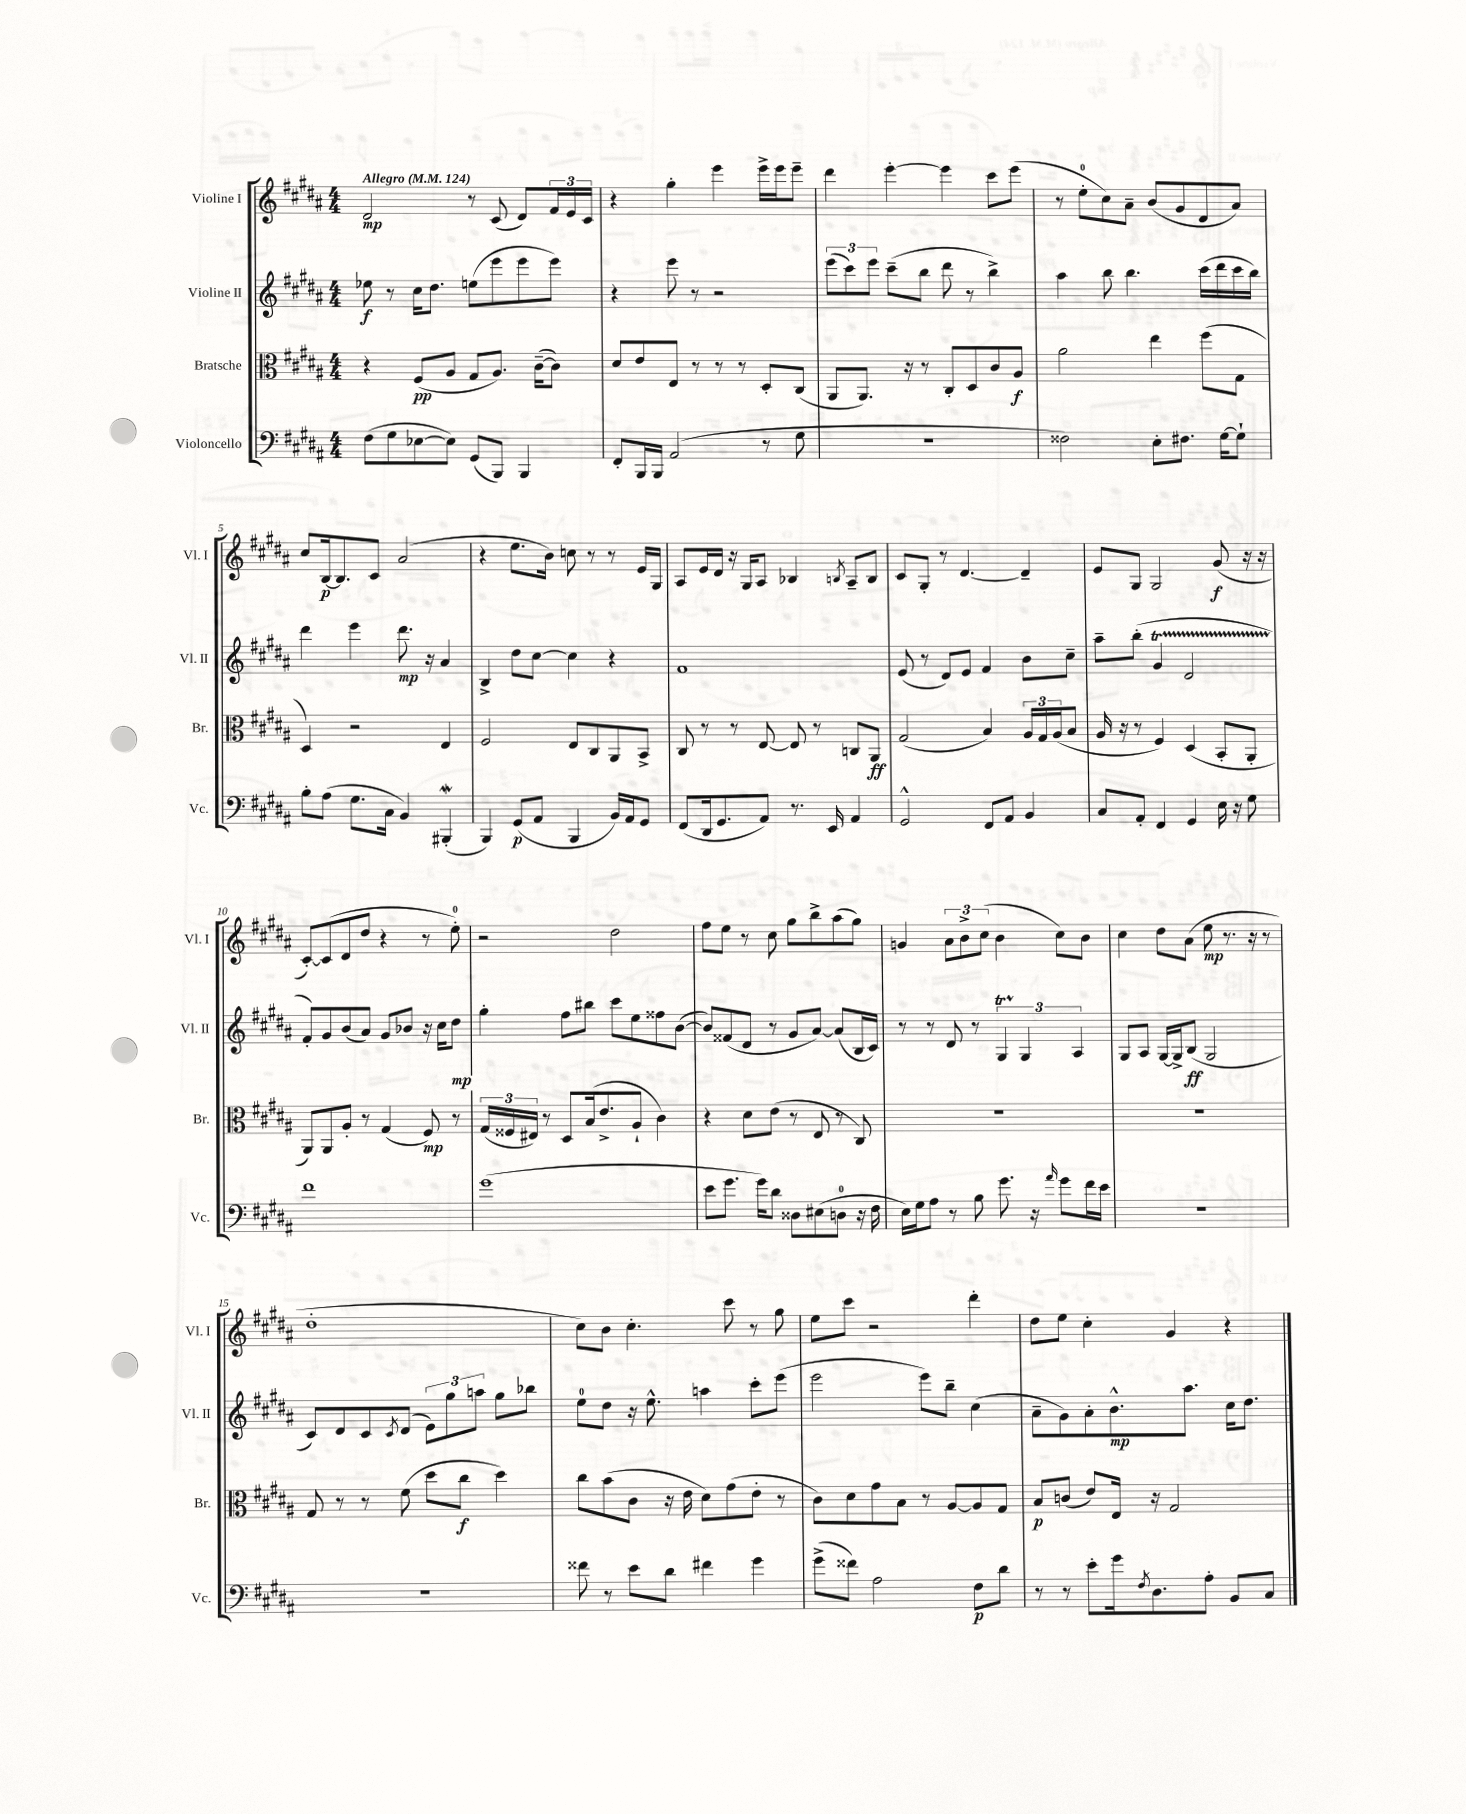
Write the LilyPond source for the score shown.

<<
\new StaffGroup <<
\new Staff = "s0" \with { instrumentName = "Violine I" shortInstrumentName = "Vl. I" } {
    \clef treble \key b \major \numericTimeSignature \time 4/4 \tempo "Allegro" 4 = 124
    dis'2\mp r8 cis'8( dis'8) \tuplet 3/2 { fis'16 e'16 cis'16 } |
    r4 gis''4-. e'''4 e'''16-> e'''16 e'''8-- |
    dis'''4 e'''4~-. e'''4 cis'''8 e'''8( |
    r8 e''8-0-. cis''8) ais'8-- b'8( gis'8 dis'8 ais'8) |
    cis''8 b16~\p b8. cis'8 ais'2( |
    r4 e''8. b'16) c''8 r8 r8 e'16 gis16 |
    ais8 e'16 dis'16 r16 gis16 ais8 bes4 \acciaccatura { b8 } ais8-- b8 |
    cis'8 gis8-. r8 dis'4.~ dis'4-- |
    e'8 gis8 gis2 gis'8\f( r16 r16 |
    cis'8~-.) cis'8( dis'8 dis''8 r4 r8 e''8-0-.) |
    r2 dis''2 |
    fis''8 e''8 r8 cis''8 gis''8 b''8-> ais''8( gis''8) |
    g'4 \tuplet 3/2 { ais'8 b'8-> cis''8( } b'4 cis''8) b'8 |
    cis''4 dis''8 ais'8( e''8\mp r8. r16 r8 |
    dis''1-. |
    cis''8) b'8 cis''4.-. cis'''8 r8 gis''8 |
    e''8 cis'''8 r2 dis'''4-. |
    dis''8 e''8 cis''4-. gis'4 r4 \bar "|." |
}
\new Staff = "s1" \with { instrumentName = "Violine II" shortInstrumentName = "Vl. II" } {
    \clef treble \key b \major \numericTimeSignature \time 4/4
    ees''8\f r8 cis''16 dis''8. e''8( e'''8 e'''8 e'''8) |
    r4 e'''8 r8 r2 |
    \tuplet 3/2 { e'''8( cis'''8) e'''8 } cis'''8--( b''8 dis'''8 r8 b''4->) |
    ais''4 b''8 b''4. cis'''16( dis'''16 cis'''16 b''16) |
    dis'''4 e'''4 dis'''8.\mp r16 ais'4 |
    b4-> dis''8 cis''8~ cis''4 r4 |
    fis'1 |
    e'8( r8 dis'8) e'8 fis'4 b'8 cis''8-- |
    ais''8-- b''8-.( gis'4\startTrillSpan dis'2 |
    fis'8-.\stopTrillSpan) gis'8 b'8( ais'8) gis'8 bes'8 r16 cis''16 dis''8\mp |
    gis''4-. fis''8 bis''8 cis'''8 e''8 fisis''8 b'8~( |
    b'8) fisis'8( dis'8 r8 gis'8 ais'8~) ais'8( b16 cis'16) |
    r8 r8 dis'8 r8 \tuplet 3/2 { gis4\startTrillSpan gis4\stopTrillSpan ais4 } |
    gis8 ais8 gis16~ gis16-> b8\ff( gis2 |
    cis'8) dis'8 cis'8 \acciaccatura { cis'8 } dis'8( \tuplet 3/2 { e'8) gis''8 a''8 } gis''8 bes''8 |
    e''8-0 dis''8 r16 e''8.-^ a''4 cis'''8-. e'''8( |
    e'''2 e'''8) b''8-- cis''4( |
    ais'8-- gis'8) ais'8-. b'8.-^\mp ais''8. cis''16 dis''8. \bar "|." |
}
\new Staff = "s2" \with { instrumentName = "Bratsche" shortInstrumentName = "Br." } {
    \clef alto \key b \major \numericTimeSignature \time 4/4
    r4 fis8\pp( ais8 gis8 ais8.) cis'16~--( cis'8) |
    dis'8 e'8 e8 r8 r8 r8 dis8-. cis8( |
    ais,8 ais,8.) r16 r8 cis8-. dis8 cis'8 ais8\f |
    ais'2 e''4 fis''8( gis8 |
    dis4) r2 e4 |
    fis2 e8 cis8 ais,8 b,8-> |
    cis8 r8 r8 e8~ e8 r8 c8 ais,8\ff |
    gis2( b4) \tuplet 3/2 { ais16 gis16 ais16( } b8 |
    ais16 r16 r8 fis4) dis4( b,8-. ais,8-. |
    ais,8) ais,8 ais8-. r8 gis4( fis8\mp) r8 |
    \tuplet 3/2 { gis16( fisis16 eis16) } r8 dis8 b16( e'8.-> ais8-! cis'4) |
    r4 dis'8 e'8( r8 e8 r8 cis8) |
    R1 |
    r1 |
    gis8 r8 r8 fis'8( dis''8 cis''8\f dis''4) |
    cis''8 b'8( cis'8 r16 e'16 dis'8) gis'8( e'8-. r8 |
    cis'8) dis'8 gis'8 b8 r8 ais8~ ais8 gis8 |
    b8\p c'8( e'8) e16 r16 gis2 \bar "|." |
}
\new Staff = "s3" \with { instrumentName = "Violoncello" shortInstrumentName = "Vc." } {
    \clef bass \key b \major \numericTimeSignature \time 4/4
    fis8( gis8 ees8~ ees8) gis,8( b,,8) b,,4 |
    fis,8-. b,,16 b,,16 ais,2( r8 gis8 |
    R1 |
    fisis2) e8-. fis8. gis16~ gis8-! |
    b8-. ais8( gis8. cis16 b,4) bis,,4-.\mordent( |
    b,,4) gis,8\p( ais,8 b,,4 b,16) ais,16 gis,8 |
    fis,8( dis,16 gis,8. ais,8) r8. e,16 ais,4 |
    gis,2-^ fis,8 ais,8 b,4 |
    cis8 ais,8-. fis,4 gis,4 e16 r16 gis8 |
    fis'1 |
    gis'1( |
    e'8 gis'8. gis'16) dis'8 disis8 eis8( d8-0 r16 fis16 |
    e16) gis16 ais8 r8 b8 gis'8. r16 \grace { ais'16 } gis'8 fis'16 e'16 |
    R1 |
    R1 |
    fisis'8 r8 e'8 dis'8 fis'4 gis'4 |
    gis'8->( fisis'8) ais2 fis8\p dis'8 |
    r8 r8 e'8-. gis'16 \acciaccatura { fis8 } dis8. ais8-. b,8 cis8 \bar "|." |
}
>>
>>
